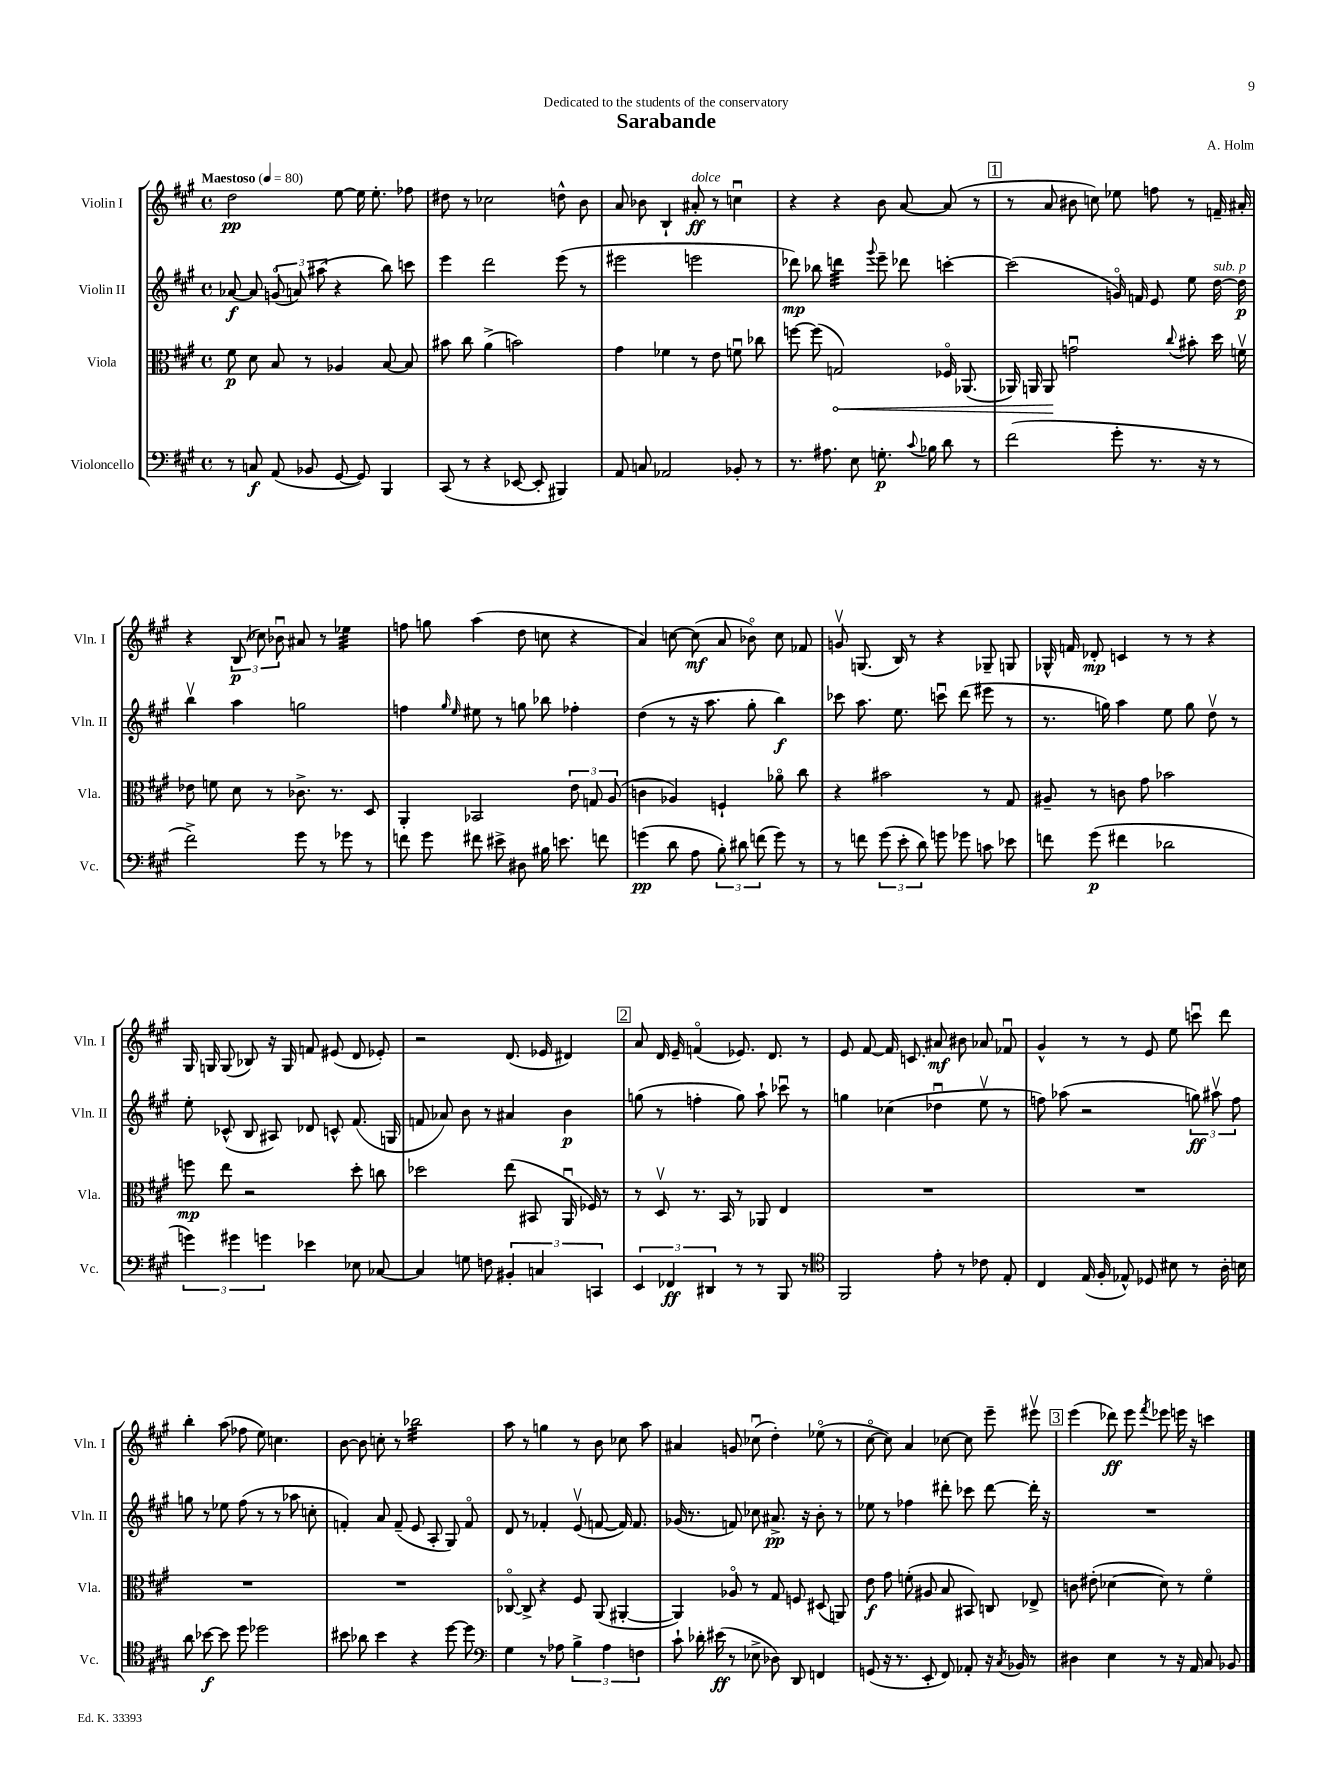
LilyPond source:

\header { title = "Sarabande" composer = "A. Holm" dedication = "Dedicated to the students of the conservatory" }
<<
\new StaffGroup <<
\new Staff = "s0" \with { instrumentName = "Violin I" shortInstrumentName = "Vln. I" } {
    \clef treble \key a \major \defaultTimeSignature \time 4/4 \tempo "Maestoso" 4 = 80
    \autoBeamOff d''2\pp e''8~ e''16 e''8.-. fes''8 |
    dis''8 r8 ces''2 d''8-^ b'8 |
    a'8 bes'8 b4-! ais'8-.\ff^\markup { \italic "dolce" } r8 c''4\downbow |
    r4 r4 b'8 a'8~ a'8( r8 |
    \mark \markup { \box "1" } r8 a'8 bis'8 c''8) ees''8 f''8 r8 f'16-- ais'16-. |
    r4 \tuplet 3/2 { b8\p( ces''8) bes'8\downbow } ais'8 r8 ees''4:32 |
    f''8 g''8 a''4( d''8 c''8 r4 |
    a'4) c''8~ c''8\mf( a'8 bes'8\flageolet) c''8 fes'8 |
    g'8\upbow g8.( b16) r8 r4 ges8-- g8 |
    ges16-^ f'16 des'8-.\mp c'4 r8 r8 r4 |
    gis16 g16 g8( bes8) r16 g16 f'8 eis'8( d'8 ees'8-.) |
    r2 d'8.( ees'16 dis'4) |
    \mark \markup { \box "2" } a'8 d'16 e'16-- f'4\flageolet( ees'8.) d'8. r8 |
    e'8 fis'8~ fis'16 c'8. ais'8\mf bis'8 aes'8 fes'8\downbow |
    gis'4-^ r8 r8 e'8 e''8 c'''8\downbow d'''8 |
    b''4-. a''8( fes''8 e''8) c''4. |
    b'8~ b'8 c''8-. r8 bes''2:32 |
    a''8 r8 g''4 r8 b'8 ces''8 a''8 |
    ais'4 g'8 ces''8\downbow( d''4-.) ees''8\flageolet( r8 |
    cis''8~\flageolet cis''8) a'4 ces''8~ ces''8 e'''8-- eis'''8\upbow |
    \mark \markup { \box "3" } e'''4( des'''8\ff) e'''8 \acciaccatura { fis'''8 } ees'''8 e'''16 r16 c'''4 \bar "|." |
}
\new Staff = "s1" \with { instrumentName = "Violin II" shortInstrumentName = "Vln. II" } {
    \clef treble \key a \major \defaultTimeSignature \time 4/4
    \autoBeamOff aes'8~\f aes'8 \tuplet 3/2 { g'8\flageolet( a'8) ais''8( } r4 b''8) c'''8 |
    e'''4 d'''2 e'''8( r8 |
    eis'''2 e'''2 |
    des'''8\mp) bes''8 d'''4:32 \appoggiatura { gis'''8 } e'''8-- des'''8 c'''4~-. |
    \mark \markup { \box "1" } c'''2( g'16\flageolet) f'16 e'8 e''8 d''16~^\markup { \italic "sub. p" } d''16\p |
    b''4\upbow a''4 g''2 |
    f''4 \grace { gis''16 e''16 } eis''8 r8 g''8 bes''8 fes''4-. |
    d''4( r8 r16 a''8. gis''8-. b''4\f) |
    ces'''8 a''8. e''8. c'''8\downbow d'''8( eis'''8 r8 |
    r8. g''16) a''4 e''8 g''8 d''8\upbow r8 |
    e''8-. ces'8-^( b8 ais8) des'8 c'8-^ fis'8.( g16 |
    f'8 aes'8) b'8 r8 ais'4 b'4\p |
    \mark \markup { \box "2" } g''8( r8 f''4-. g''8) a''8-! ces'''8\downbow r8 |
    g''4 ces''4( des''4\downbow e''8\upbow r8 |
    f''8) aes''8( r2 \tuplet 3/2 { g''8\ff) ais''8\upbow f''8 } |
    g''8 r8 ees''8 fis''8( r8 r8 aes''8 c''8-. |
    f'4-.) a'8 f'8--( e'8 a8-. gis8) f'8\flageolet |
    d'8 r8 fes'4-. e'8\upbow( f'8~ f'16) f'8. |
    ges'16( r8. f'8) ces''8 ais'8.->\pp r16 b'8-. r8 |
    ees''8 r8 fes''4 dis'''8-. ces'''8 dis'''8~ dis'''16-. r16 |
    \mark \markup { \box "3" } R1 \bar "|." |
}
\new Staff = "s2" \with { instrumentName = "Viola" shortInstrumentName = "Vla." } {
    \clef alto \key a \major \defaultTimeSignature \time 4/4
    \autoBeamOff fis'8\p d'8 b8 r8 aes4 b8~ b8 |
    bis'8 cis''8 a'4->( b'2) |
    gis'4 fes'4 r8 e'8 f'8\downbow ces''8 |
    f''8~ f''8( \once \override Hairpin.circled-tip = ##t g2\<) fes16\flageolet aes,8.( |
    \mark \markup { \box "1" } aes,16) a,16 a,8\! g'2\downbow \appoggiatura { cis''8 } bis'8-. d''16 f'16\upbow |
    ees'8 f'8 d'8 r8 ces'8.-> r8. d8 |
    a,4-. bes,2 \tuplet 3/2 { e'8 g8 a8( } |
    c'4 aes4) f4-! aes'8\flageolet cis''8 |
    r4 bis'2 r8 gis8 |
    ais8-- r8 c'8 gis'8 bes'2 |
    f''8\mp e''8 r2 d''8-. c''8 |
    des''2 e''8( bis,8 a,16\downbow fes16) r8 |
    \mark \markup { \box "2" } r8 d8\upbow r8. b,16 r8 aes,8 e4 |
    R1 |
    R1 |
    R1 |
    R1 |
    ces8~\flageolet ces8-> r4 fis8 a,8( ais,4~-. |
    ais,4) aes8\flageolet r8 gis8 f8 dis8( a,8) |
    e'8\f gis'8 f'8-.( ais8 b8 bis,8) c8 ees8-> |
    \mark \markup { \box "3" } c'8 eis'8-.( des'4~ des'8) r8 fis'4\flageolet \bar "|." |
}
\new Staff = "s3" \with { instrumentName = "Violoncello" shortInstrumentName = "Vc." } {
    \clef bass \key a \major \defaultTimeSignature \time 4/4
    \autoBeamOff r8 c8\f a,8( bes,8 gis,8~ gis,8) b,,4 |
    cis,8( r8 r4 ees,8~ ees,8-. bis,,4) |
    a,8 c8 aes,2 bes,8-. r8 |
    r8. ais8. e8 g8.-.\p \appoggiatura { cis'8 } bes16 d'8 r8 |
    \mark \markup { \box "1" } fis'2( gis'8-. r8. r16 r8 |
    fis'2->) gis'8 r8 ges'8 r8 |
    f'8 gis'8 fis'8 eis'8-> dis8 bis16 e'8. f'8 |
    g'4\pp( d'8 a8 \tuplet 3/2 { b8-.) dis'8 f'8( } g'8) r8 |
    r8 f'8 \tuplet 3/2 { gis'8( e'8-. d'8) } g'8 ges'8 c'8 ees'8 |
    f'8 gis'8\p( fis'4 des'2 |
    \tuplet 3/2 { g'4) gis'4 g'4 } ees'4 ees8 ces8~ |
    ces4 g8 f8 \tuplet 3/2 { bis,4-. c4 c,4 } |
    \mark \markup { \box "2" } \tuplet 3/2 { e,4 fes,4\ff dis,4 } r8 r8 b,,8 r8 |
    \clef tenor fis,2 e'8-. r8 ces'8 e8-. |
    cis4 e16( fis16-. ees8-^) des8 bis8 r8 a16-. b16 |
    a'8 bes'8~\f bes'8 d''8 des''2 |
    bis'8 aes'8 bis'4 r4 d''8~ d''8 |
    \clef bass gis4 r8 aes8 \tuplet 3/2 { b4-> aes4 f4 } |
    cis'8-! des'16-. eis'16\ff( r8 ees8-> des8) d,8 f,4 |
    g,8( r16 r8. e,8-. fis,8) aes,8-. r16 \acciaccatura { cis8 } bes,16 r8 |
    \mark \markup { \box "3" } dis4 e4 r8 r16 a,16 cis8 bes,8 \bar "|." |
}
>>
>>
\layout { \context { \Score \remove "Bar_number_engraver" } }
